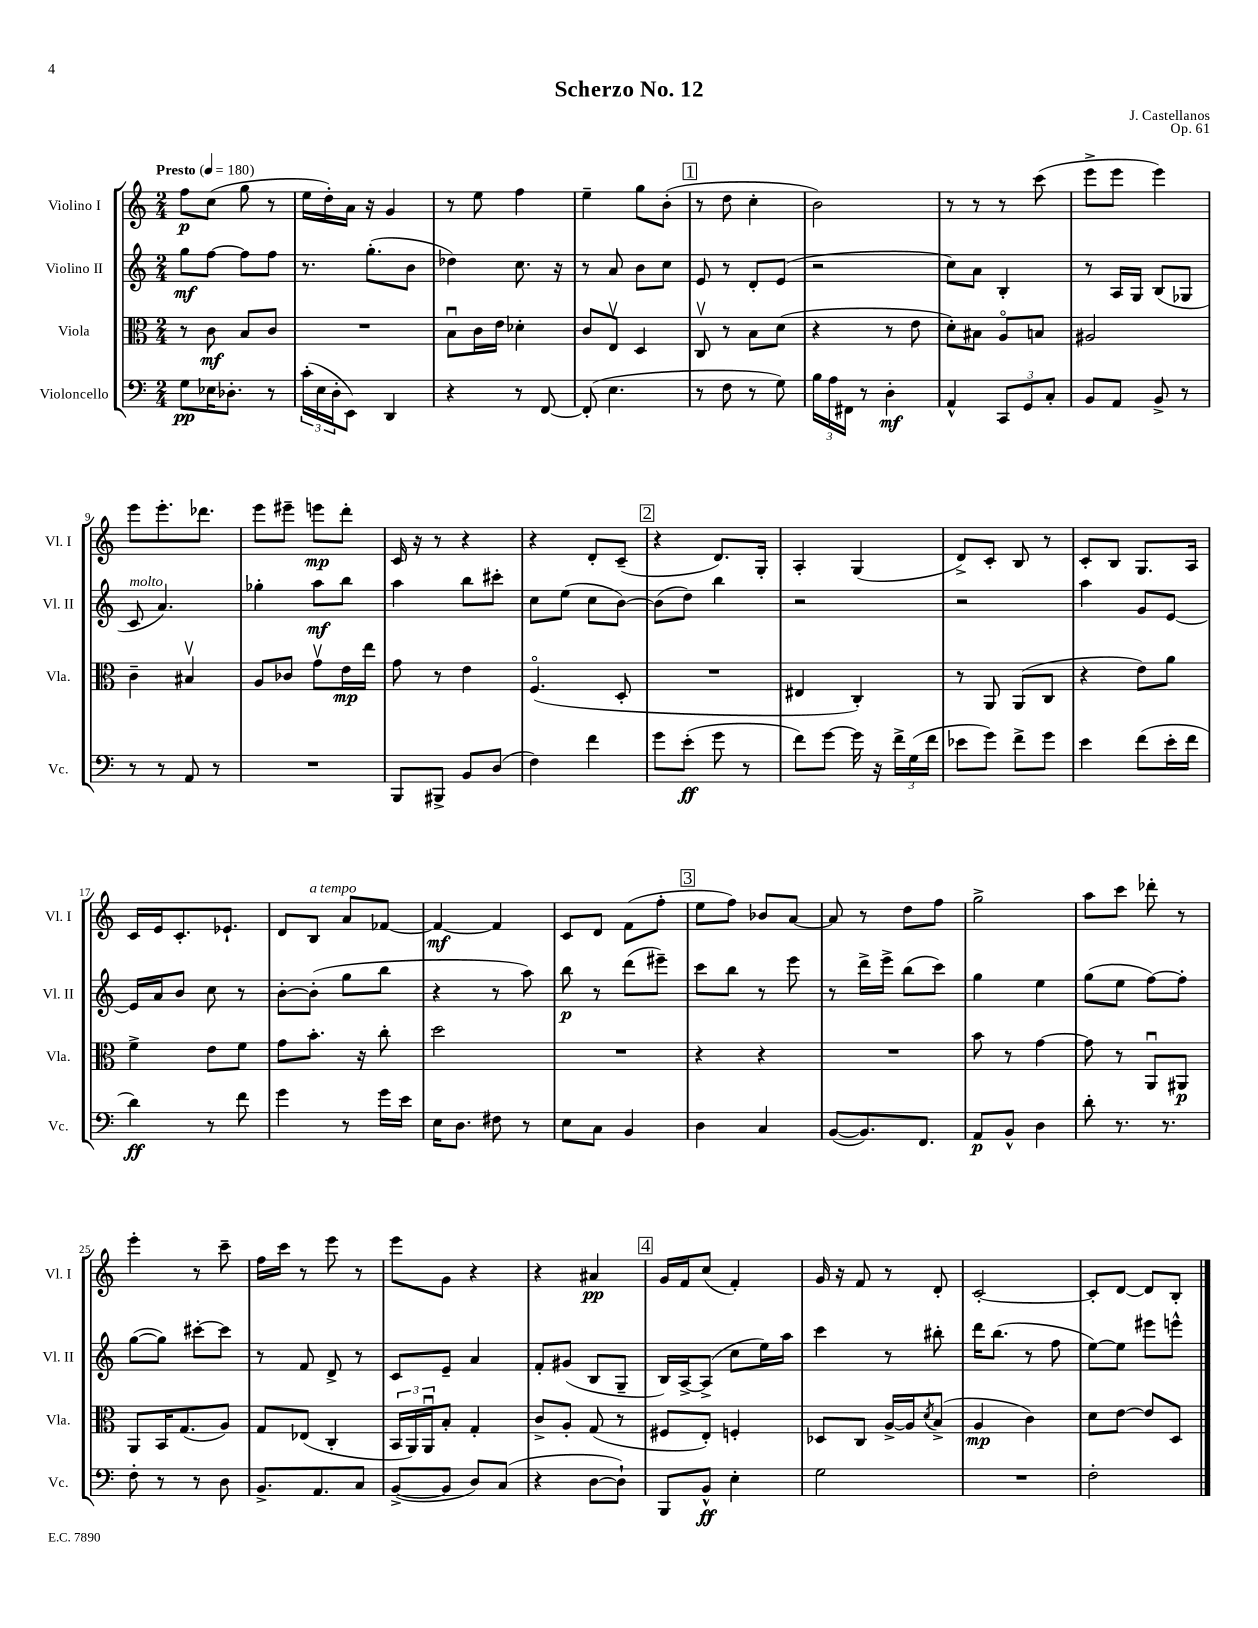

**kern	**dynam	**kern	**dynam	**kern	**dynam	**kern	**dynam
*part4	*part4	*part3	*part3	*part2	*part2	*part1	*part1
*staff4	*staff4	*staff3	*staff3	*staff2	*staff2	*staff1	*staff1
*I"Violoncello	*	*I"Viola	*	*I"Violino II	*	*I"Violino I	*
*I'Vc.	*	*I'Vla.	*	*I'Vl. II	*	*I'Vl. I	*
*clefF4	*	*clefC3	*	*clefG2	*	*clefG2	*
*k[]	*	*k[]	*	*k[]	*	*k[]	*
*M2/4	*	*M2/4	*	*M2/4	*	*M2/4	*
*MM180	*	*MM180	*	*MM180	*	*MM180	*
=1	=1	=1	=1	=1	=1	=1	=1
!	!	!	!	!	!	!LO:TX:a:B:t=Presto	!
8G\L	pp	8r	.	8gg\L	mf	8ff\L	p
16E-X\K	.	8c\	mf	[8ff\J	.	(8cc\J	.
8.D-X'\J	.	.	.	.	.	.	.
.	.	8B/L	.	8ff\L]	.	8gg\	.
8r	.	8c/J	.	8ff\J	.	8r	.
=2	=2	=2	=2	=2	=2	=2	=2
(24c'\LL	.	2r	.	8.r	.	16ee\LL	.
24E\	.	.	.	.	.	.	.
.	.	.	.	.	.	16dd'\)	.
24D'\J	.	.	.	.	.	.	.
8EE\J)	.	.	.	.	.	16a\JJ	.
.	.	.	.	(8.gg'\L	.	16r	.
4DD/	.	.	.	.	.	4g/	.
.	.	.	.	8b\J	.	.	.
=3	=3	=3	=3	=3	=3	=3	=3
4r	.	8Bu\L	.	4dd-X\)	.	8r	.
.	.	16c\L	.	.	.	8ee\	.
.	.	16e\JJ	.	.	.	.	.
8r	.	4d-X'\	.	8.cc\	.	4ff\	.
[8FF/	.	.	.	.	.	.	.
.	.	.	.	16r	.	.	.
=4	=4	=4	=4	=4	=4	=4	=4
(8FF'/]	.	8c/L	.	8r	.	4ee~\	.
4.E\	.	8Ev/J	.	8a/	.	.	.
.	.	4D/	.	8b\L	.	8gg\L	.
.	.	.	.	8cc\J	.	(8b'\J	.
!!LO:REH:place=s1:t=1
=5	=5	=5	=5	=5	=5	=5	=5
8r	.	8Cv/	.	8e/	.	8r	.
8F\	.	8r	.	8r	.	8dd\	.
8r	.	8B\L	.	8d'/L	.	4cc'\	.
8G\)	.	(8d\J	.	(8e/J	.	.	.
=6	=6	=6	=6	=6	=6	=6	=6
24B\LL	.	4r	.	2r	.	2b\)	.
24A\	.	.	.	.	.	.	.
24FF#X\JJ	.	.	.	.	.	.	.
8r	.	.	.	.	.	.	.
4D'\	mf	8r	.	.	.	.	.
.	.	8e\	.	.	.	.	.
=7	=7	=7	=7	=7	=7	=7	=7
4AA^^/	.	8d'\L)	.	8cc\L)	.	8r	.
.	.	8B#X\J	.	8a\J	.	8r	.
12CC/L	.	8A/L	.	4B'/	.	8r	.
12GG/	.	.	.	.	.	.	.
.	.	8Bn/J	.	.	.	(8ccc\	.
12C'/J	.	.	.	.	.	.	.
=8	=8	=8	=8	=8	=8	=8	=8
8BB/L	.	2A#X/	.	8r	.	8eee^\L	.
8AA/J	.	.	.	16A/LL	.	8eee\J	.
.	.	.	.	16G/JJ	.	.	.
8BB^/	.	.	.	(8B/L	.	4eee\)	.
8r	.	.	.	8G-X/J	.	.	.
!!LO:LB:g=z
=9	=9	=9	=9	=9	=9	=9	=9
!	!	!	!	!LO:TX:a:i:t=molto	!	!	!
8r	.	4c~\	.	8c/	.	8eee\L	.
8r	.	.	.	4.a/)	.	8.eee'\	.
8AA/	.	4B#Xv/	.	.	.	.	.
.	.	.	.	.	.	8.ddd-X\J	.
8r	.	.	.	.	.	.	.
=10	=10	=10	=10	=10	=10	=10	=10
2r	.	8A/L	.	4gg-X'\	.	8eee\L	.
.	.	8c-X/J	.	.	.	8eee#X~\J	.
.	.	8gv\L	.	8aa\L	mf	8eeen\L	mp
.	.	16e\L	mp	8bb\J	.	8ddd'\J	.
.	.	16ee\JJ	.	.	.	.	.
=11	=11	=11	=11	=11	=11	=11	=11
8BBB/L	.	8g\	.	4aa\	.	16c/	.
.	.	.	.	.	.	16r	.
8BBB#X^/J	.	8r	.	.	.	8r	.
8BB/L	.	4e\	.	8bb\L	.	4r	.
(8D/J	.	.	.	8ccc#X'\J	.	.	.
=12	=12	=12	=12	=12	=12	=12	=12
4F\)	.	(4.F/	.	8cc\L	.	4r	.
.	.	.	.	(8ee\J	.	.	.
4f\	.	.	.	8cc\L	.	8d'/L	.
.	.	8D'/	.	[8b\J)	.	(8c~/J	.
!!LO:REH:place=s1:t=2
=13	=13	=13	=13	=13	=13	=13	=13
8g\L	.	2r	.	(8b\L]	.	4r	.
(8e'\J	ff	.	.	8dd\J)	.	.	.
8g\	.	.	.	4bb\	.	8.d/L)	.
8r	.	.	.	.	.	.	.
.	.	.	.	.	.	16G'/Jk	.
=14	=14	=14	=14	=14	=14	=14	=14
8f\L)	.	4E#X/	.	2r	.	4A'/	.
[8g\J	.	.	.	.	.	.	.
16g\]	.	4C'/)	.	.	.	(4G/	.
16r	.	.	.	.	.	.	.
24f^\LL	.	.	.	.	.	.	.
(24G\	.	.	.	.	.	.	.
24f\JJ	.	.	.	.	.	.	.
=15	=15	=15	=15	=15	=15	=15	=15
8e-X\L	.	8r	.	2r	.	8d^/L)	.
8g\J)	.	8AA/	.	.	.	8c'/J	.
8f^\L	.	(8AA/L	.	.	.	8B/	.
8g\J	.	8C/J	.	.	.	8r	.
=16	=16	=16	=16	=16	=16	=16	=16
4e\	.	4r	.	4aa\	.	8c'/L	.
.	.	.	.	.	.	8B/J	.
(8f\L	.	8e\L)	.	8g/L	.	8.G/L	.
16e'\L	.	8a\J	.	[8e/J	.	.	.
16f\JJ	.	.	.	.	.	16A/Jk	.
!!LO:LB:g=z
=17	=17	=17	=17	=17	=17	=17	=17
4d\)	ff	4f^\	.	16e/LL]	.	16c/LL	.
.	.	.	.	16a/J	.	16e/J	.
.	.	.	.	8b/J	.	8.c'/	.
8r	.	8e\L	.	8cc\	.	.	.
.	.	.	.	.	.	8.e-X`/J	.
8f\	.	8f\J	.	8r	.	.	.
=18	=18	=18	=18	=18	=18	=18	=18
4g\	.	8g\L	.	[8b'\L	.	8d/L	.
!	!	!	!	!	!	!LO:TX:a:i:t=a tempo	!
.	.	8.b'\J	.	(8b'\J]	.	8B/J	.
8r	.	.	.	8gg\L	.	8a/L	.
.	.	16r	.	.	.	.	.
16g\LL	.	8cc'\	.	8bb\J	.	[8f-X/J	.
16e\JJ	.	.	.	.	.	.	.
=19	=19	=19	=19	=19	=19	=19	=19
16E\KL	.	2dd\	.	4r	.	4f-/_	mf
8.D\J	.	.	.	.	.	.	.
8F#X\	.	.	.	8r	.	4f-/]	.
8r	.	.	.	8aa\)	.	.	.
=20	=20	=20	=20	=20	=20	=20	=20
8E\L	.	2r	.	8bb\	p	8c/L	.
8C\J	.	.	.	8r	.	8d/J	.
4BB/	.	.	.	(8ddd\L	.	(8f\L	.
.	.	.	.	8eee#X~\J)	.	8ff'\J	.
!!LO:REH:place=s1:t=3
=21	=21	=21	=21	=21	=21	=21	=21
4D\	.	4r	.	8ccc\L	.	8ee\L	.
.	.	.	.	8bb\J	.	8ff\J)	.
4C/	.	4r	.	8r	.	8b-X/L	.
.	.	.	.	8eee\	.	[8a/J	.
=22	=22	=22	=22	=22	=22	=22	=22
([8BB/L	.	2r	.	8r	.	8a/]	.
8.BB/])	.	.	.	16ddd^\LL	.	8r	.
.	.	.	.	16eee^\JJ	.	.	.
.	.	.	.	(8bb\L	.	8dd\L	.
8.FF/J	.	.	.	.	.	.	.
.	.	.	.	8ccc\J)	.	8ff\J	.
=23	=23	=23	=23	=23	=23	=23	=23
8AA/L	p	8b\	.	4gg\	.	2gg^\	.
8BB^^/J	.	8r	.	.	.	.	.
4D\	.	[4g\	.	4ee\	.	.	.
=24	=24	=24	=24	=24	=24	=24	=24
8d'\	.	8g\]	.	(8gg\L	.	8aa\L	.
8.r	.	8r	.	8ee\J	.	8ccc\J	.
.	.	8AAu/L	.	[8ff\L)	.	8ddd-X'\	.
8.r	.	.	.	.	.	.	.
.	.	8AA#X/J	p	8ff'\J]	.	8r	.
!!LO:LB:g=z
=25	=25	=25	=25	=25	=25	=25	=25
8F'\	.	8AA/L	.	([8gg\L	.	4eee'\	.
8r	.	16BB/K	.	8gg\J])	.	.	.
.	.	(8.G/	.	.	.	.	.
8r	.	.	.	[8ccc#X'\L	.	8r	.
8D\	.	8A/J)	.	8ccc#\J]	.	8ccc~\	.
=26	=26	=26	=26	=26	=26	=26	=26
8.BB^/L	.	8G/L	.	8r	.	16ff\LL	.
.	.	.	.	.	.	16ccc\JJ	.
.	.	(8E-X/J	.	8f/	.	8r	.
8.AA/	.	.	.	.	.	.	.
.	.	4C'/	.	8d^/	.	8eee\	.
8C/J	.	.	.	8r	.	8r	.
=27	=27	=27	=27	=27	=27	=27	=27
([8BB^/L	.	24BB/LL	.	8c/L	.	8eee\L	.
.	.	24AA/)	.	.	.	.	.
.	.	24AAu/J	.	.	.	.	.
8BB/J]	.	8B'/J	.	8e~/J	.	8g\J	.
8D/L)	.	4G'/	.	4a/	.	4r	.
(8C/J	.	.	.	.	.	.	.
=28	=28	=28	=28	=28	=28	=28	=28
4r	.	8c^/L	.	8f'/L	.	4r	.
.	.	8A'/J	.	(8g#X/J	.	.	.
[8D\L	.	(8G/	.	8B/L	.	4a#X/	pp
8D`\J])	.	8r	.	8G~/J	.	.	.
!!LO:REH:place=s1:t=4
=29	=29	=29	=29	=29	=29	=29	=29
8BBB/L	.	8F#X/L	.	16B/LL)	.	16g/LL	.
.	.	.	.	[16A^/J	.	16f/J	.
8BB^^/J	ff	8E'/J)	.	(8A^/J]	.	(8cc/J	.
4E'\	.	4Fn'/	.	8cc\L	.	4f'/)	.
.	.	.	.	16ee\L)	.	.	.
.	.	.	.	16aa\JJ	.	.	.
=30	=30	=30	=30	=30	=30	=30	=30
2G\	.	8D-X/L	.	4ccc\	.	16g/	.
.	.	.	.	.	.	16r	.
.	.	8C/J	.	.	.	8f/	.
.	.	[16A^/LL	.	8r	.	8r	.
.	.	16A/J]	.	.	.	.	.
.	.	8qd/	.	.	.	.	.
.	.	(8B^/J	.	8bb#X'\	.	8d'/	.
=31	=31	=31	=31	=31	=31	=31	=31
2r	.	4A/	mp	16ddd\KL	.	[2c'/	.
.	.	.	.	(8.bb\J	.	.	.
.	.	4c\)	.	8r	.	.	.
.	.	.	.	8ff\	.	.	.
=32	=32	=32	=32	=32	=32	=32	=32
2F'\	.	8d\L	.	[8ee\L)	.	8c'/L]	.
.	.	[8e\J	.	8ee\J]	.	[8d/J	.
.	.	8e/L]	.	8eee#X\L	.	8d/L]	.
.	.	8D/J	.	8eeen^^\J	.	8B'/J	.
==	==	==	==	==	==	==	==
*-	*-	*-	*-	*-	*-	*-	*-
